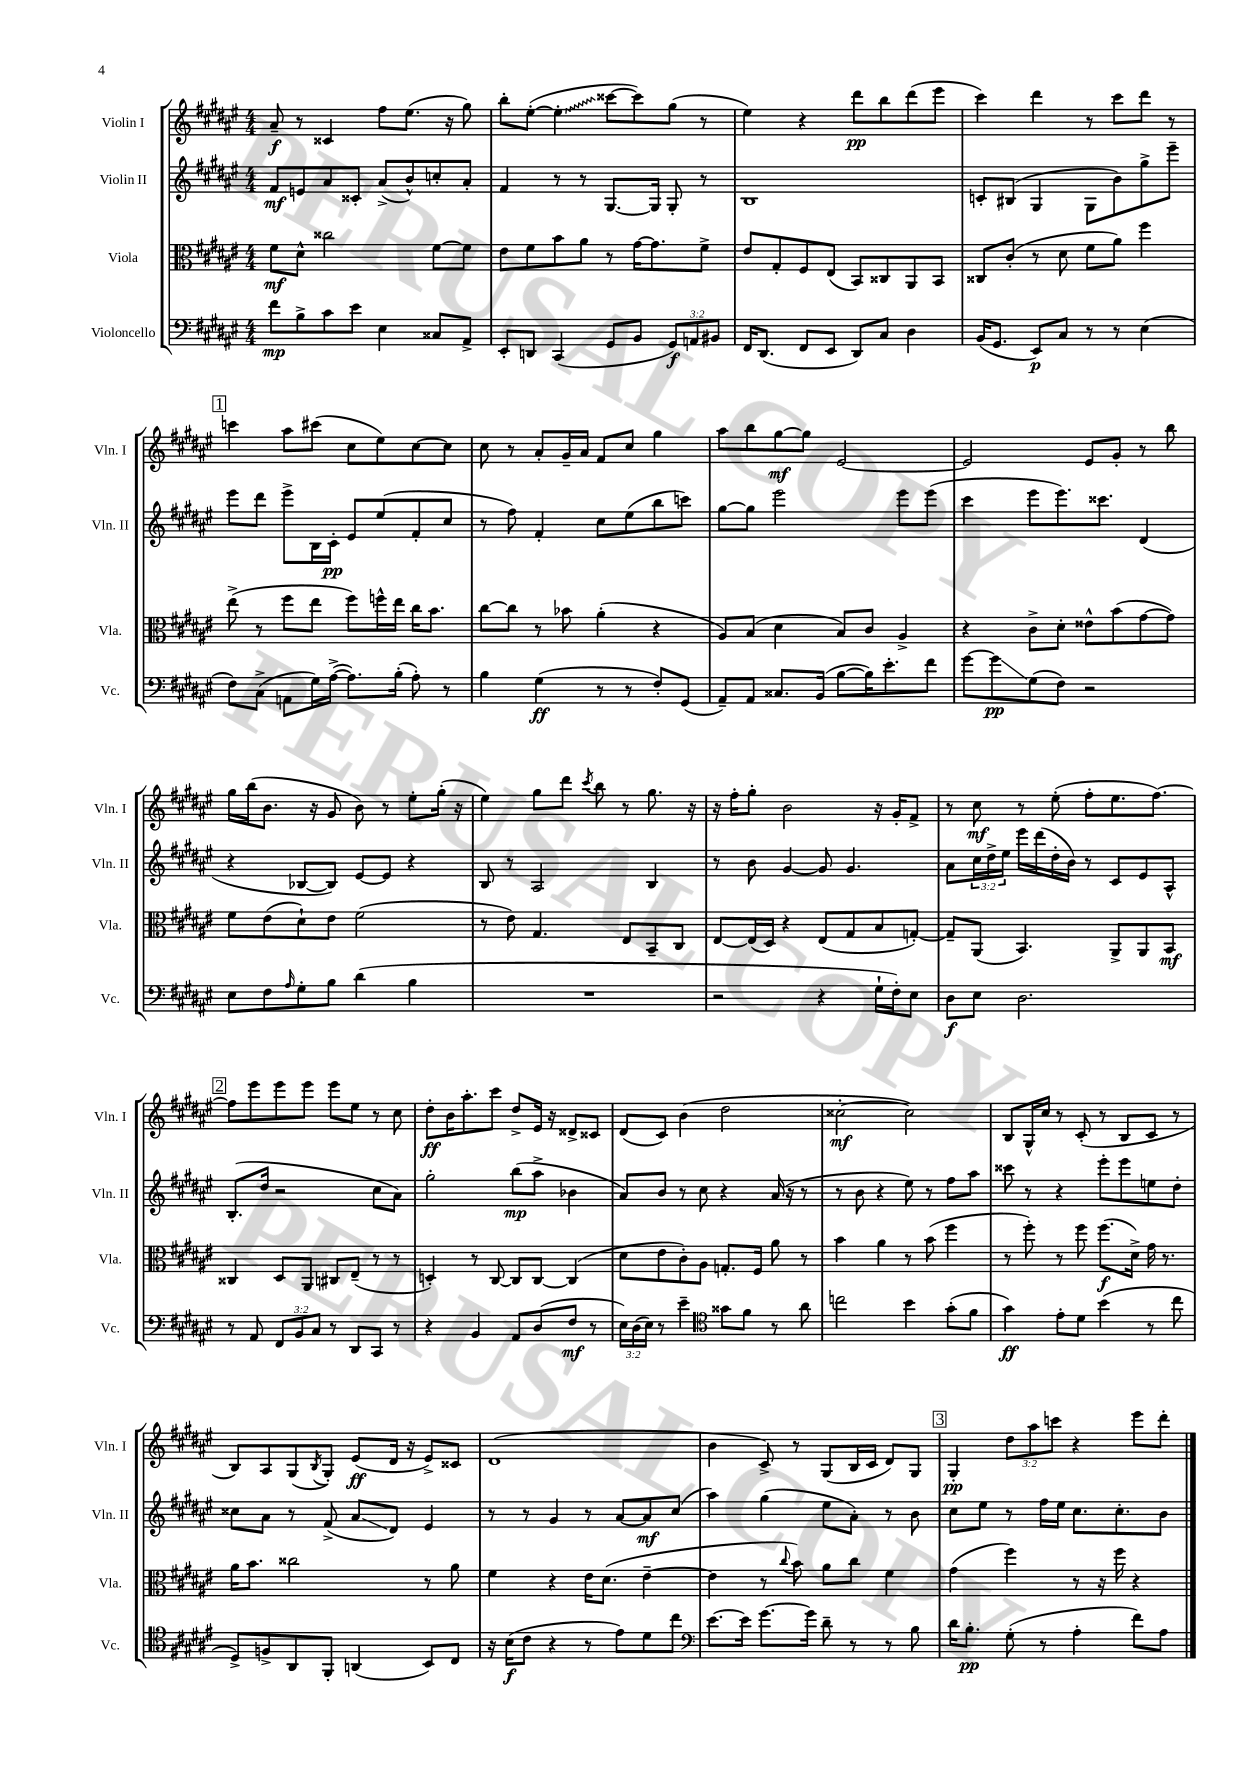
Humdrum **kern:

**kern	**kern	**kern	**kern
*staff4	*staff3	*staff2	*staff1
*clefF4	*clefC3	*clefG2	*clefG2
*k[f#c#g#d#a#e#]	*k[f#c#g#d#a#e#]	*k[f#c#g#d#a#e#]	*k[f#c#g#d#a#e#]
*M4/4	*M4/4	*M4/4	*M4/4
8f#	8f#	8f#	8a#~
8B^	8d#^^	8e	8r
8c#	2cc##	8a#	4c##
8e#	.	8c##'	.
4E#	.	(8a#^	8ff#
.	.	8b^^)	(8.ee#
8C##	[8f#	8cc'	.
.	.	.	16r
8AA#^	8f#]	8a#'	8gg#)
=	=	=	=
8EE#'	8e#	4f#	8bb'
8DD	8f#	.	([8ee#'
(4CC#	8b	8r	4ee#']
.	8a#	8r	.
8GG#	8r	[8.G#	[8ccc##
8BB	[16g#	.	8ccc##])
.	8.g#]	16G#]	.
12GG#)	.	8G#'	(8gg#
12AA	.	.	.
.	8f#^	8r	8r
12BB#	.	.	.
=	=	=	=
16FF#	8e#	1B	4ee#)
(8.DD#	.	.	.
.	8G#'	.	.
8FF#	8F#	.	4r
8EE#	(8E#	.	.
8DD#)	8BB)	.	8ddd#
8C#	8C##	.	8bb
4D#	8AA#	.	(8ddd#
.	8BB	.	8eee#
=	=	=	=
(16BB	8C##	8c'	4ccc#)
8.GG#	.	.	.
.	(8c#'	(8B#	.
8EE#)	8r	4G#	4ddd#
8C#	8d#	.	.
8r	8f#	8G#	8r
8r	8a#)	8b)	8ccc#
(4E#	4ff#	8gg#^	8ddd#
.	.	8eee#~	8r
=	=	=	=
8F#)	(8ee#^	8eee#	4ccc
(8C#^	8r	8ddd#	.
8AA	8ff#	8eee#^	8aa#
16G#)	8ee#	16B	(8ccc#
([16A#^	.	16c#'	.
8.A#])	8ff#)	8e#	8cc#
.	16ff^^	(8ee#	8ee#)
(16B'	16ee#	.	.
8A#')	16cc#	8f#'	[8cc#
.	8.b	.	.
8r	.	8cc#	8cc#]
=	=	=	=
4B	[8cc#	8r	8cc#
.	8cc#]	8ff#)	8r
(4G#	8r	4f#'	8a#'
.	8b-	.	16g#~
.	.	.	16a#
8r	(4a#'	8cc#	8f#
8r	.	(8ee#	8cc#
8F#')	4r	8bb	4gg#
(8GG#	.	8ccc)	.
=	=	=	=
8AA#~)	8A#)	[8gg#	8aa#
8AA#	(8B	8gg#]	8bb
8.C##	4d#	2eee#	[8gg#
.	.	.	8gg#]
(16BB	.	.	.
[8B	8B)	.	[2e#
16B])	8c#	.	.
8.e#'	.	.	.
.	4A#^	8eee#	.
8f#	.	(8eee#	.
=	=	=	=
[8g#	4r	4ccc#	2e#]
8g#]	.	.	.
(8G#	8c#^	8eee#	.
8F#)	8d#'	8.eee#)	.
2r	8e##^^	.	8e#
.	.	8.ccc##	.
.	(8b	.	8g#'
.	[8g#	(4d#	8r
.	8g#])	.	8bb
=	=	=	=
8E#	8f#	4r	16gg#
.	.	.	(16bb
8F#	(8e#	.	8.b
16qqA#	.	.	.
8G#'	8d#`)	[8B-	.
.	.	.	16r
8B	8e#	8B-])	8g#
(4d#	(2f#	[8e#	8b)
.	.	8e#]	8r
4B	.	4r	8ee#'
.	.	.	(16gg#'
.	.	.	16r
=	=	=	=
1r	8r	8B	4ee#)
.	8e#)	8r	.
.	4.G#	2A#	8gg#
.	.	.	8ddd#
.	.	.	8qccc#
.	.	.	8bb
.	8E#	.	8r
.	8BB~	4B	8.gg#
.	8C#	.	.
.	.	.	16r
=	=	=	=
2r	[8E#	8r	16r
.	.	.	16ff#'
.	(16E#]	8b	8gg#'
.	16D#)	.	.
.	4r	[4g#	2b
4r	(8E#	8g#]	.
.	8G#	4.g#	.
16G#`	8B	.	16r
16F#')	.	.	16g#'
8E#	[8G')	.	8f#^
=	=	=	=
8D#	8G~]	8a#	8r
8E#	(8AA#	24cc#	8cc#
.	.	24dd#^	.
.	.	24ee#	.
2.D#	4.BB)	16eee#	8r
.	.	(16ddd#	.
.	.	16dd#'	(8ee#'
.	.	16b)	.
.	.	8r	8ff#'
.	8AA#^	8c#	8.ee#
.	8AA#	8e#	.
.	.	.	[8.ff#)
.	8BB	8A#^^	.
=	=	=	=
8r	4C##	(8.B'	8ff#]
8AA#	.	.	8eee#
.	.	16dd#	.
12FF#	8D#	2r	8eee#
12BB	.	.	.
.	8AA#	.	8eee#
12C#	.	.	.
8r	8C#	.	8eee#
8DD#	(8E#~	.	8ee#
8CC#	8r	8cc#	8r
8r	8r	8a#)	8cc#
=	=	=	=
4r	4D')	2gg#'	8dd#'
.	.	.	16b
.	.	.	8.aa#'
4BB	8r	.	.
.	[8C#	.	8ccc#
8AA#	8C#]	(8bb	8dd#^
(8D#	[8C#	8aa#^	16e#
.	.	.	16r
8F#	(4C#]	4b-	8d##^
8r	.	.	8c##
=	=	=	=
24E#)	8d#	8a#)	(8d#
(24D#	.	.	.
24E#)	.	.	.
8r	8e#	8b	8c#)
4e#~	8c#')	8r	(4b
.	8A#	8cc#	.
*clefC4	*	*	*
8g##	8.G'	4r	2dd#
8f#	.	.	.
.	16F#	.	.
8r	8a#	(16a#	.
.	.	16r	.
8a#	8r	8r	.
=	=	=	=
2cc	4b	8r	[2cc##'
.	.	8b	.
.	4a#	4r	.
4b	8r	8ee#)	2cc##])
.	(8b	8r	.
(8g#'	4ff#	8ff#	.
8f#	.	8aa#	.
=	=	=	=
4g#)	8r	8ccc##	8B
.	8ff#')	8r	16G#^^
.	.	.	16cc#
8e#'	8r	4r	8r
8d#	8ff#	.	(8c#'
(4b	(8.ff#	8eee#'	8r
.	.	8eee#	8B
.	16d#^)	.	.
8r	16g#	8ee	8c#
.	8.r	.	.
8cc#	.	8dd#'	8r
=	=	=	=
8D#^)	16a#	8cc##	8B)
.	8.b	.	.
8F^	.	8a#	8A#
8AA#	2cc##	8r	(8G#
.	.	.	8qB
8FF#'	.	(8f#^	8G#')
(4AA	.	8a#	(8e#
.	.	8d#)	16d#
.	.	.	16r
8BB)	8r	4e#	8e#^)
8C#	8a#	.	8c##
=	=	=	=
16r	4f#	8r	(1d#
(16B	.	.	.
8c#	.	8r	.
4r	4r	4g#	.
8r	16e#	8r	.
.	(8.d#	.	.
8e#)	.	[8a#	.
8d#	[4e#~	8a#]	.
8cc#	.	(8cc#	.
=	=	=	=
*clefF4	*	*	*
[8.e#	4e#]	4aa#)	4b
16e#]	.	.	.
[8.g#	8r	(4gg#	8c#^)
.	8qqcc#	.	.
.	8b)	.	8r
16g#]	.	.	.
8d#~	8a#	8ee#	(8G#
8r	8cc#	8a#')	16B
.	.	.	16c#
8r	4f#	8r	8d#)
8B	.	8b	8G#
=	=	=	=
16d#	(4g#	8cc#	4G#'
8.B'	.	.	.
.	.	8ee#	.
(8G#'	4ff#)	8r	12dd#
.	.	.	12aa#
8r	.	16ff#	.
.	.	.	12ccc
.	.	16ee#	.
4A#'	8r	8.cc#	4r
.	16r	.	.
.	16ff#	8.cc#'	.
8f#)	4r	.	8eee#
8A#	.	8b	8ddd#'
==	==	==	==
*-	*-	*-	*-
